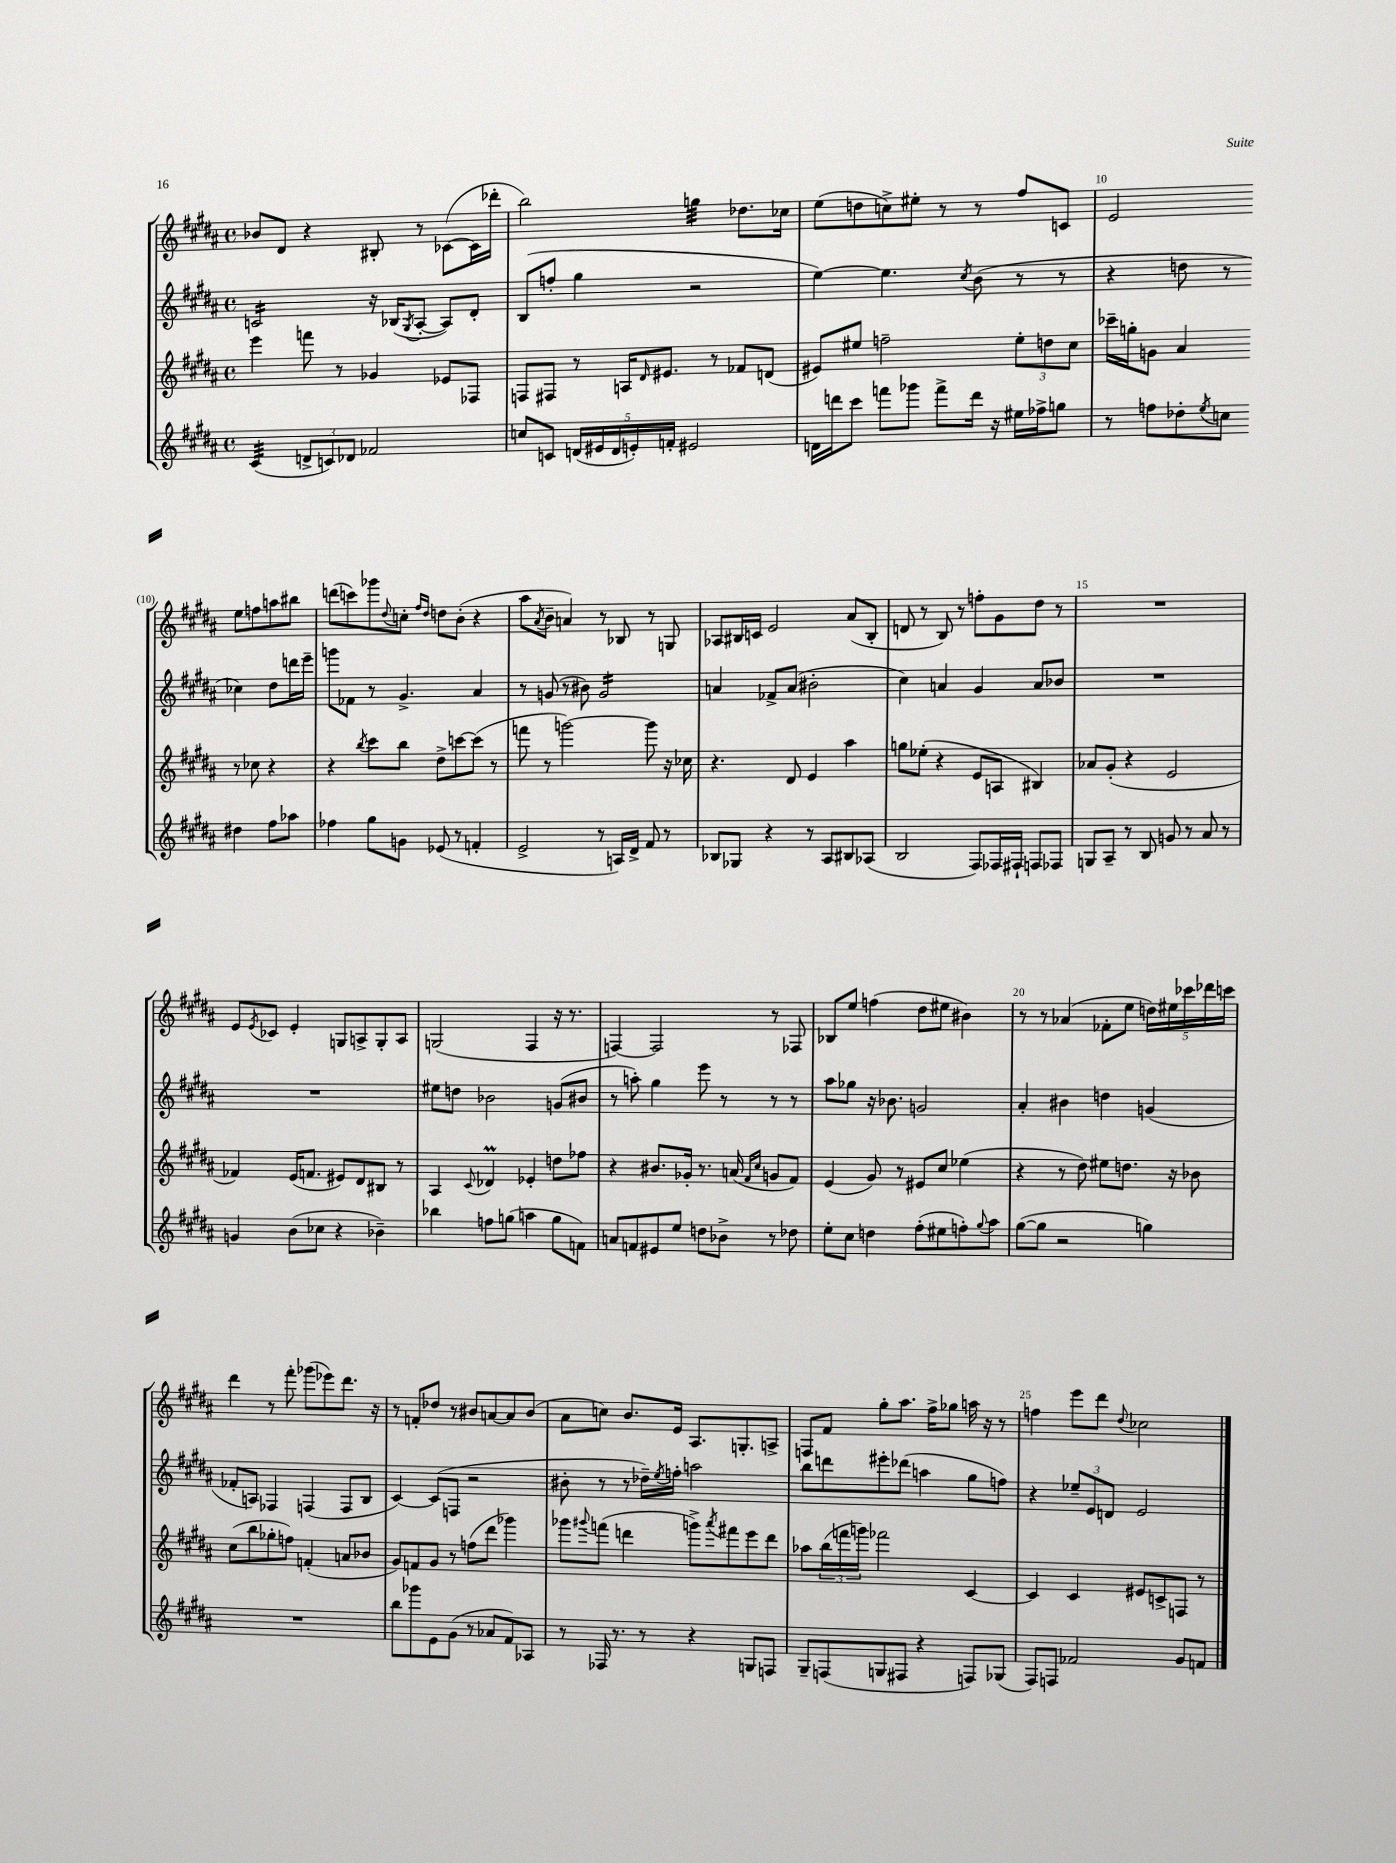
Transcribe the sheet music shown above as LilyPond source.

<<
\new StaffGroup <<
\new Staff = "s0" {
    \clef treble \key b \major \defaultTimeSignature \time 4/4
    bes'8 dis'8 r4 bis8-. r8 ces'8~( ces'16 des'''16-. |
    b''2) g''4:32 des''8. ces''16 |
    e''8( d''8 c''8->) eis''8-. r8 r8 fis''8 c'8 |
    e'2 e''8 f''8 a''8 bis''8 |
    d'''8( c'''8) ges'''8 \appoggiatura { dis''8 } c''8-. \grace { fis''16 dis''16 } d''8 b'8-.( r4 |
    ais''8 \acciaccatura { ais'8 } b'8-- a'4) r8 bes8 r8 g8 |
    aes8 bis16 c'16 e'2 ais'8( bis8-. |
    d'8 r8 b8) r8 f''8-. gis'8 dis''8 r8 |
    R1 |
    e'8 \acciaccatura { e'8 } ces'8 e'4-. g8 a8-> g8-. a8 |
    g2( fis4 r16 r8. |
    f4~) f2 r8 fes8 |
    bes8 e''8 f''4( dis''8 eis''8 bis'4) |
    r8 r8 aes'4( fes'8-. e''8 \tuplet 5/4 { d''16) eis''16 ces'''16 des'''16 c'''16 } |
    dis'''4 r8 fis'''8-. ges'''8( ees'''8) dis'''8. r16 |
    r8 f'8-. des''8 r8 bis'8 a'8~ a'8 bis'8( |
    ais'8 c''8) b'8. e'16 ais8. g8.-. a8-> |
    f8 fis'8 gis''8-. ais''8. fis''16-> ges''8 a''16 r16 r8 |
    f''4 e'''8 dis'''8 \appoggiatura { dis''8 } ces''2 \bar "|." |
}
\new Staff = "s1" {
    \clef treble \key b \major \defaultTimeSignature \time 4/4
    c'2:16 r16 bes16( \acciaccatura { gis8 } ais8~-. ais8) dis'8-. |
    b8( f''8-. gis''4 r2 |
    e''4~) e''4. \acciaccatura { cis''8 } b'8( r8 r8 |
    r4 d''8 r8 ces''4) d''8 d'''16 e'''16-- |
    g'''8 fes'8 r8 gis'4.-> ais'4 |
    r8 g'8( r8 bis'8) g'2:16 |
    a'4 fes'8-> a'8( bis'2-. |
    cis''4) a'4 gis'4 a'8 bes'8 |
    R1 |
    R1 |
    eis''8 d''8 bes'2 g'8( bis'8 |
    r8 a''8-.) gis''4 e'''8 r8 r8 r8 |
    ais''8 ges''8 r16 bes'8. g'2 |
    ais'4-. bis'4 d''4 g'4( |
    fes'8-. a8) fes4 f4( f8 b8 |
    cis'4~) cis'8( f8 r2 |
    bis'8-. r8 r8 des''16--) \acciaccatura { e''8 } f''16-. a''2 |
    b''8 d'''8 eis'''8-. des'''8( a''4 gis''8 f''8) |
    r4 \tuplet 3/2 { ees''8-- e'8 d'8 } e'2 \bar "|." |
}
\new Staff = "s2" {
    \clef treble \key b \major \defaultTimeSignature \time 4/4
    e'''4 f'''8 r8 ges'4 ees'8 fes8 |
    f8 fis8 r8 a16 \grace { dis'16 } eis'8. r8 fes'8 d'8( |
    eis'8) eis''8 f''2-- \tuplet 3/2 { eis''8-. d''8 cis''8 } |
    ces'''16-- g''16-. g'8 ais'4 r8 ces''8 r4 |
    r4 \acciaccatura { b''8 } cis'''8 b''8 dis''8-> c'''8~ c'''8( r8 |
    f'''8 r8 g'''2~) g'''8 r16 ces''16 |
    r4. dis'8 e'4 ais''4 |
    g''8 ees''8-.( r4 e'8 a8 bis4) |
    aes'8 gis'8-.( r4 e'2 |
    fes'4) e'16( f'8. eis'8) dis'8 bis8 r8 |
    ais4 \appoggiatura { cis'8 } des'4\prall ees'4-. d''8 fes''8 |
    r4 bis'8. ges'16-. r8. a'16( \grace { fis'16 cis''16 } g'8 fis'8) |
    e'4( gis'8) r8 eis'8 cis''8 ees''4( |
    r4 r8 dis''8) eis''8 d''8. r16 bes'8 |
    cis''8( b''8 ges''8-. f''8) f'4-.( a'8 bes'8 |
    gis'8) f'8 gis'8 r8 f''8( dis'''8 ges'''4) |
    ges'''8 \appoggiatura { gis'''8 } f'''8( d'''4 g'''8->) \acciaccatura { ais'''8 } fis'''8 e'''8 d'''8 |
    aes''8 \tuplet 3/2 { b''16( f'''16 g'''16) } fes'''2 cis'4~ |
    cis'4 cis'4 eis'8 c'8-> f8 r8 \bar "|." |
}
\new Staff = "s3" {
    \clef treble \key b \major \defaultTimeSignature \time 4/4
    cis'4:32( \tuplet 3/2 { d'8-> c'8) des'8 } fes'2 |
    c''8 c'8 \tuplet 5/4 { d'16( eis'16 d'16 e'16-.) f'16-. } eis'2 |
    d'16 d'''16 cis'''8 f'''8 ges'''8 f'''8-> d'''16 r16 eis''16 fes''16-> g''8 |
    r8 f''8 des''8-. \acciaccatura { e''8 } c''8 dis''4 f''8 aes''8 |
    fes''4 gis''8 g'8 ees'8( r8 f'4-. |
    e'2-> r8 a16) dis'16-> fis'8 r8 |
    bes8 ges8 r4 r8 ais8 bis8 aes8( |
    b2 fis8) fes16 fis16-! f8 fes8 |
    g8 ais8-- r8 b8 g'8 r8 ais'8 r8 |
    g'4 b'8( ces''8 r4 bes'4--) |
    bes''4 f''8 g''8( a''4 g''8 f'8) |
    a'8 f'8 eis'8 e''8 d''8 bes'8-> r8 des''8 |
    e''8-. cis''8 d''4 fis''8-.( eis''8 f''8-.) \appoggiatura { gis''8 } ais''8 |
    gis''8~( gis''8 r2 g''4) |
    R1 |
    b''8 ges'''8 e'8 gis'8( r8 aes'8 fis'8) aes8 |
    r8 fes16 r8. r8 r4 g8 f8 |
    gis8-- f8( g8 fis8 r4 f8) ges8( |
    fis8) f8 fes'2 gis'8 f'8 \bar "|." |
}
>>
>>
\layout { \context { \Score currentBarNumber = #7 \override BarNumber.break-visibility = ##(#f #t #t) barNumberVisibility = #(every-nth-bar-number-visible 5) } }
